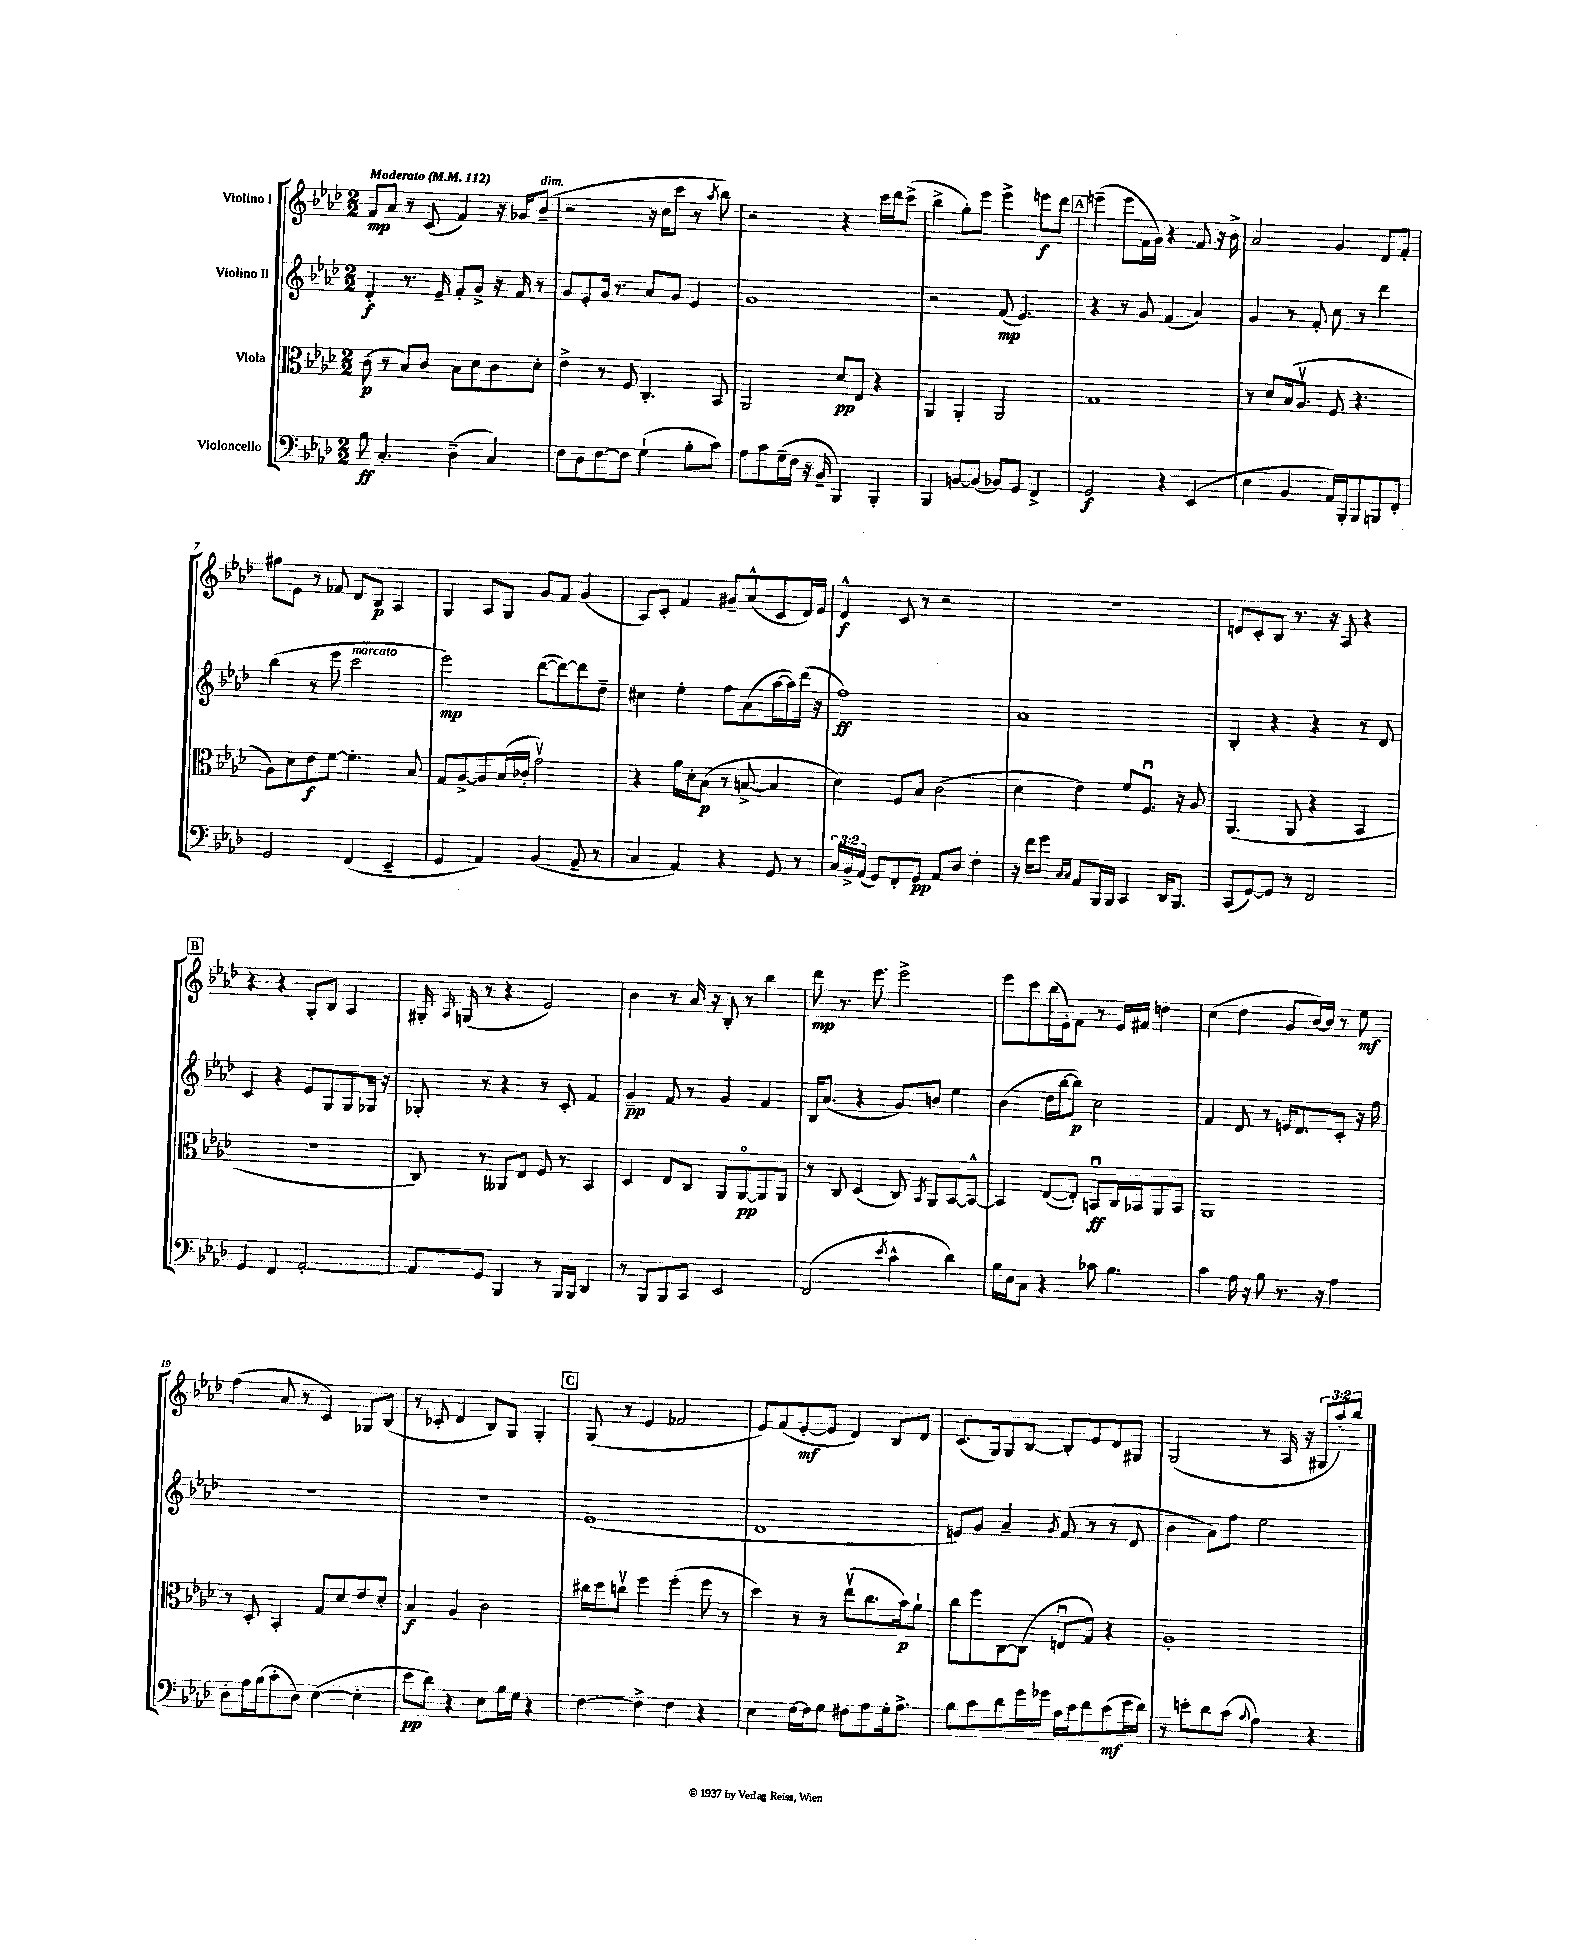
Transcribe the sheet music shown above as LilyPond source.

<<
\new StaffGroup <<
\new Staff = "s0" \with { instrumentName = "Violino I" } {
    \clef treble \key aes \major \numericTimeSignature \time 2/2 \override Staff.TupletNumber.text = #tuplet-number::calc-fraction-text \tempo "Moderato" 4 = 112
    \autoBeamOff f'8[\mp aes'8] r8 c'8( f'4) r16 ges'16[ bes'8]--^\markup { \italic "dim." }( |
    r2 r16 c''16[ c'''8] r8 \acciaccatura { aes''8 } bes''8) |
    r2 r4 c'''16[ des'''16 c'''8]->( |
    bes''4-> g''8[-.) ees'''8] ees'''4-> e'''8[\f des'''8] |
    \mark \markup { \box "A" } e'''4--( e'''8[ f'16 g'16]) r4 f'8 r16 bes'16-> |
    aes'2 g'4 des'8[ f'8]-. |
    gis''8[ ees'8] r8 fes'8 des'8[ bes8]\p aes4 |
    g4 aes8[ g8] g'8[ f'8] g'4( |
    aes8[) c'8]-. f'4 gis'8[-- aes'8-^( c'8 des'16) ees'16] |
    des'4-^\f c'8 r8 r2 |
    r1 |
    d'8[ c'8-. bes8] r8. r16 aes8 r4 |
    \mark \markup { \box "B" } r4 r4 g8[-. bes8] aes4 |
    gis16-. \grace { aes16 } g16( r8 r4 ees'2) |
    bes'4 r8 aes'16 r16 bes8-. r8 bes''4 |
    des'''8\mp r8. ees'''8. ees'''2-> |
    ees'''8[ c'''8 bes''16( ees'16-.) f'8] r8 ees'16[ fis'16] d''4 |
    c''4( des''4 g'8[ bes'16~) bes'16] r8 ees''8\mf |
    f''4( aes'8 r8 c'4) ges8[ bes8]( |
    r8 ces'8-. des'4 bes8[) g8] g4-. |
    \mark \markup { \box "C" } g8( r8 ees'4 fes'2 |
    ees'8[) f'8( ees'8~-.\mf ees'8] des'4) bes8[ des'8] |
    c'8.[( g16) g8 bes8]~ bes8[-. ees'8 des'8 gis8] |
    g2( r8 aes16 r16 \tuplet 3/2 { gis8[ aes''8-.) bes''8] } \bar "|." |
}
\new Staff = "s1" \with { instrumentName = "Violino II" } {
    \clef treble \key aes \major \numericTimeSignature \time 2/2
    \autoBeamOff des'4-.\f r8. ees'16-- f'8[-. g'8]-> r16 f'16 r8 |
    g'8[ ees'8-. g'16] r8. aes'8[ g'8] ees'4 |
    g'1 |
    r2 f'8\mp( ees'4.) |
    \mark \markup { \box "A" } r4 r8 g'8 f'4( aes'4) |
    g'4 r8 f'8-. c''8 r8 des'''4 |
    bes''4( r8 ees'''8 c'''2^\markup { \italic "marcato" } |
    ees'''2\mp) des'''8[~( des'''8~) des'''8 des''8]-- |
    cis''4 ees''4-. f''8[ aes'8( aes''16~ aes''16) des'''16]( r16 |
    f''1\ff) |
    aes'1 |
    bes4-. r4 r4 r8 des'8 |
    \mark \markup { \box "B" } c'4 r4 ees'8[ g8 g8 ges16] r16 |
    ges8-. r8 r4 r8 c'8-. f'4 |
    g'4--\pp f'8 r8 g'4 f'4 |
    bes16[ aes'8.]( r4 g'8[) b'8] ees''4 |
    bes'4( des''16[ bes''16~ bes''8]\p) c''2 |
    f'4 des'8 r8 e'16[ des'8. c'8]-. r16 f''16 |
    R1 |
    R1 |
    \mark \markup { \box "C" } ees'1( |
    des'1 |
    e'8[) g'8] aes'4-- \acciaccatura { g'8 } f'8( r8 r8 des'8 |
    bes'4 aes'8[) f''8] ees''2 \bar "|." |
}
\new Staff = "s2" \with { instrumentName = "Viola" } {
    \clef alto \key aes \major \numericTimeSignature \time 2/2
    \autoBeamOff c'8\p( r8 bes8[) c'8] bes8[ des'8 c'8 des'8]-. |
    ees'4-> r8 f8 c4.-. bes,8 |
    aes,2 des'8[\pp ees8] r4 |
    aes,4 aes,4-. aes,2 |
    \mark \markup { \box "A" } g1 |
    r8 des'8[ bes16( aes8.]\upbow f8 r4. |
    aes8[) des'8 ees'8\f f'8]~ f'4.-. bes8 |
    g8[ aes8~-> aes8 bes16( ces'16]-. g'2\upbow) |
    r4 aes'16[ des'16-. bes8]\p( r8 b8~-> b4 |
    des'4) f8[ bes8] c'2( |
    des'4 ees'4) f'8[ f8.]\downbow r16 aes8 |
    aes,4.( aes,8 r4 bes,4 |
    \mark \markup { \box "B" } R1 |
    c8) r8 aeses,8[ ees8] f8 r8 bes,4 |
    des4 ees8[ c8] aes,8[ aes,8~\flageolet\pp aes,8 aes,8] |
    r8 c8 des4( c8) \acciaccatura { bes,8 } aes,8[ bes,8~ bes,8]~-^ |
    bes,4 ees8[~( ees8]-.) b,8[\downbow\ff c16 bes,16 aes,8 bes,8] |
    aes,1 |
    r8 des8-. bes,4-. g8[ des'8 ees'8 des'8]-. |
    bes4\f aes4 c'2 |
    \mark \markup { \box "C" } cis''16[ des''16 c''8]\upbow f''4 f''4-.( f''8 r8 |
    des''4) r8 r8 ees''8[\upbow( c''8. bes'16\p) aes'8]-! |
    c''8[ f''8 c8~ c8]( e8[\downbow g8]) r4 |
    aes1-. \bar "|." |
}
\new Staff = "s3" \with { instrumentName = "Violoncello" } {
    \clef bass \key aes \major \numericTimeSignature \time 2/2 \override Staff.TupletNumber.text = #tuplet-number::calc-fraction-text
    \autoBeamOff bes8\ff c4.-. des4--( c4) |
    f8[ des8 f8~ f8] g4-!( bes8[-. c'8]) |
    aes8[ c'8 g16--( f16] r16 bes,16-- bes,,4) bes,,4-. |
    bes,,4 b,8[~ b,8]( bes,8[) g,8] f,4-> |
    \mark \markup { \box "A" } g,2\f r4 ees,4( |
    ees4 bes,4 aes,16[) bes,,16-. bes,,8 b,,8 f,8]-. |
    g,2 f,4( ees,4-- |
    g,4 aes,4) bes,4( aes,8-- r8 |
    c4 aes,4) r4 g,8 r8 |
    \tuplet 3/2 { c16[ bes,16-> aes,16]( } g,8[) f,8-. g,8]\pp aes,8[ des8] f4-. |
    r16 f'16[ g'8] \grace { c16[ c16] } aes,8[ bes,,16 bes,,16] c,4 des,16[ bes,,8.] |
    c,8[( g,8~) g,8] r8 f,2 |
    \mark \markup { \box "B" } g,4 f,4 aes,2~-. |
    aes,8[ g,8] bes,,4 r8 bes,,16[ bes,,16] des,4 |
    r8 bes,,8[ bes,,8 c,8] ees,2 |
    f,2( \acciaccatura { ees'8 } c'4-^ des'4) |
    bes16[ ees16 c8] r4 ces'8 bes4. |
    c'4 aes16 r16 bes8 r8. r16 aes4 |
    des8[-. aes16 bes16( c'8-. des8]) ees4~( ees4-. |
    ees'8[\pp des'8]) r4 ees8[ bes16 g16] r4 |
    \mark \markup { \box "C" } f4~ f4-> f4 r4 |
    ees4 f16[~ f16 g8] fis8[ aes8 g16-. aes8.]-> |
    bes8[ c'8 des'8 g'16 ges'16] aes16[ c'16 des'8 c'8\mf( ees'16 des'16]) |
    r8 e'8[-. des'8 c'8]( \appoggiatura { bes8 } aes4) r4 \bar "|." |
}
>>
>>
